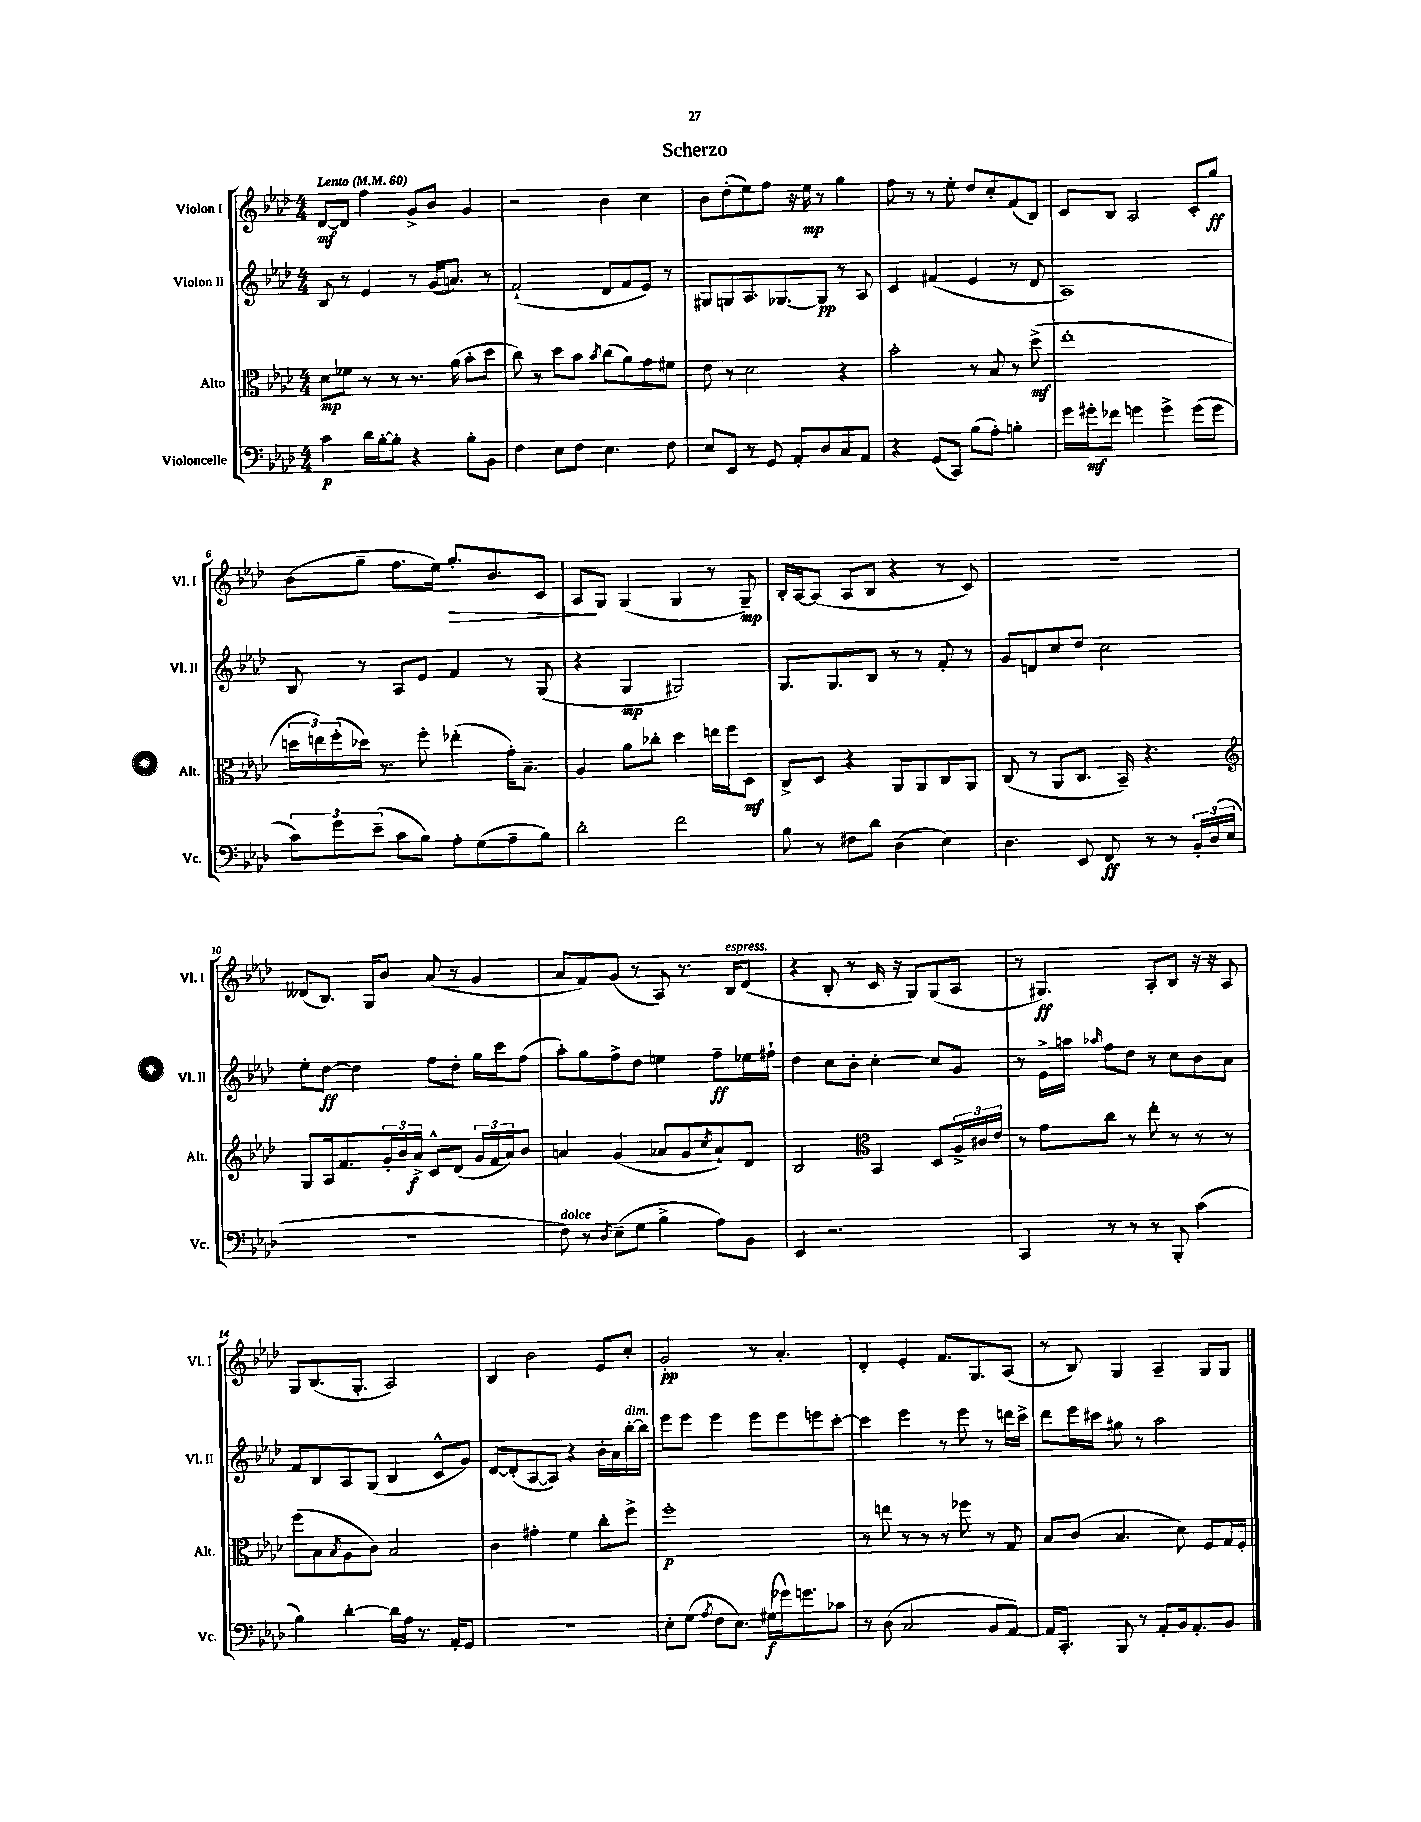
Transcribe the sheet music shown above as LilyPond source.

\header { title = "Scherzo" }
<<
\new StaffGroup <<
\new Staff = "s0" \with { instrumentName = "Violon I" shortInstrumentName = "Vl. I" } {
    \clef treble \key aes \major \numericTimeSignature \time 4/4 \tempo "Lento" 4 = 60
    des'8~\mf des'8 f''4 g'8-> bes'8 g'4 |
    r2 bes'4 c''4 |
    bes'8 des''8-.( ees''8) f''8 r16 ees''16\mp r8 g''4 |
    f''8 r8 r8 ees''8-. des''8 c''8-. f'8( bes8) |
    c'8 bes8 aes2 c'8-. g''8\ff |
    bes'8( g''8-- f''8. ees''16) g''8.-.\> bes'8. c'8 |
    aes8\! g8 g4( g4 r8 g8--\mp) |
    bes16-. aes16~ aes8( aes8 bes8 r4 r8 c'8) |
    R1 |
    deses'8( bes8.) g16 bes'8 aes'8( r8 g'4 |
    aes'8 f'8) g'8( r8 aes8) r8. bes16^\markup { \italic "espress." } des'8( |
    r4 bes8-. r8 c'16 r16 g8) g8( aes8 |
    r8 gis4.\ff) aes8-. bes8 r16 r16 aes8 |
    g8 bes8.( g8.-. aes2) |
    bes4 bes'2 ees'8 c''8-. |
    g'2-.\pp r8 aes'4.-. |
    des'4-. ees'4-. f'8. g8. aes8( |
    r8 bes8) g4 aes4-- g8 g8 \bar "|." |
}
\new Staff = "s1" \with { instrumentName = "Violon II" shortInstrumentName = "Vl. II" } {
    \clef treble \key aes \major \numericTimeSignature \time 4/4
    bes8 r8 ees'4 r8 g'16( a'8.) r8 |
    f'2-!( des'8 f'8 ees'8) r8 |
    gis8 g8 aes8. ges8.~ ges8\pp r8 aes8 |
    c'4 fis'4( ees'4 r8 des'8 |
    aes1) |
    bes8 r8 aes8 ees'8 f'4 r8 g8( |
    r4 g4\mp gis2) |
    g8. g8. bes8 r8 r8 f'8-. r8 |
    g'8 d'8 c''8 des''8 c''2 |
    ees''8-. des''8~\ff des''4 f''8 des''8-. g''16 c'''16 f''8( |
    aes''8-.) g''8 f''8-> des''8 e''4 f''8--\ff ees''16 fis''16-! |
    des''4 c''8 bes'8-. c''4~-. c''8 g'8 |
    r8 ees'16-> a''16 \grace { aes''16 } f''8 des''8 r8 c''8 bes'8 aes'8 |
    f'8 bes8 aes8 g8( bes4 c'8-^ g'8) |
    des'8~ des'8-.( aes8~ aes8) r4 bes'16-. aes'16 bes''16~-.^\markup { \italic "dim." } bes''16 |
    ees'''8 ees'''8 ees'''4 ees'''8 ees'''8 e'''8 c'''8~-. |
    c'''4 ees'''4 r8 ees'''8 r8 d'''16 c'''16-> |
    des'''8 ees'''16 cis'''16 gis''8 r8 aes''2 \bar "|." |
}
\new Staff = "s2" \with { instrumentName = "Alto" shortInstrumentName = "Alt." } {
    \clef alto \key aes \major \numericTimeSignature \time 4/4
    des'8\mp fes'8 r8 r8 r8. aes'16( bes'8-. des''8 |
    c''8) r8 des''8 bes'8 \acciaccatura { bes'8 } c''8( aes'8) g'8 fis'8 |
    ees'8 r8 des'2 r4 |
    bes'2-. r8 bes8 r8 des''8->\mf( |
    ees''1-. |
    \tuplet 3/2 { d''16 e''16) f''16-.( } des''16) r8. f''8-. ees''4-.( g'16-.) bes8.-- |
    aes4 aes'8 ces''8-. des''4 e''16 f''16 des8\mf |
    c8-> des8 r4 aes,8 aes,8 c8 aes,8 |
    c8( r8 aes,8 c8. bes,16--) r4. |
    \clef treble g8 aes16 f'8. \tuplet 3/2 { g'16-. bes'16 aes'16->\f } c'8-^ des'8( \tuplet 3/2 { g'16 f'16 aes'16) } bes'8 |
    a'4 g'4( aes'8 g'8 \acciaccatura { c''8 } aes'8-!) des'8 |
    bes2 \clef alto bes,4 des8 \tuplet 3/2 { aes16-> cis'16 ees'16 } |
    r8 g'8 c''8 r8 ees''8-. r8 r8 r8 |
    f''8( bes8 \acciaccatura { bes8 } aes8 c'8) bes2 |
    c'4 gis'4-. f'4 c''8-. f''8-> |
    f''1-.\p |
    r8 e''8 r8 r8 r8 fes''8 r8 g8 |
    bes8 c'8( bes4. des'8) f8 g16 f16-. \bar "|." |
}
\new Staff = "s3" \with { instrumentName = "Violoncelle" shortInstrumentName = "Vc." } {
    \clef bass \key aes \major \numericTimeSignature \time 4/4
    c'4\p des'16 bes16~-. bes8-. r4 bes8-. bes,8 |
    f4 ees8 f8 ees4. f8 |
    ees8 ees,8 r8 g,8 aes,8-. des8 c8 aes,8 |
    r4 g,8( c,8) bes8( aes8-.) b4-. |
    g'16 gis'16-.\mf fes'8 g'4 g'4-> g'8( g'8 |
    \tuplet 3/2 { c'8) g'8 ees'8--( } c'8 bes8) aes8-. g8( aes8-- bes8) |
    des'2-. f'2 |
    bes8 r8 fis8 des'8 des4( ees4) |
    des4. ees,8 f,8\ff r8 r8 \tuplet 3/2 { bes,16-. des16( ees16 } |
    R1 |
    f8^\markup { \italic "dolce" }) r8 \acciaccatura { des8 } ees8--( g8 bes4-> aes8) bes,8 |
    ees,4 r2. |
    c,4 r8 r8 r8 bes,,8-. c'4( |
    bes4) des'4~-. des'16 aes16 r8. aes,16-. g,8 |
    R1 |
    ees8-. g8( \acciaccatura { aes8 } f8 ees8.) gis16\f( ges'16) g'8. ces'8 |
    r8 des8( c2 bes,8 aes,8~) |
    aes,16 c,8.-. bes,,8 r8 aes,8-. bes,16 aes,8.-. bes,8 \bar "|." |
}
>>
>>
